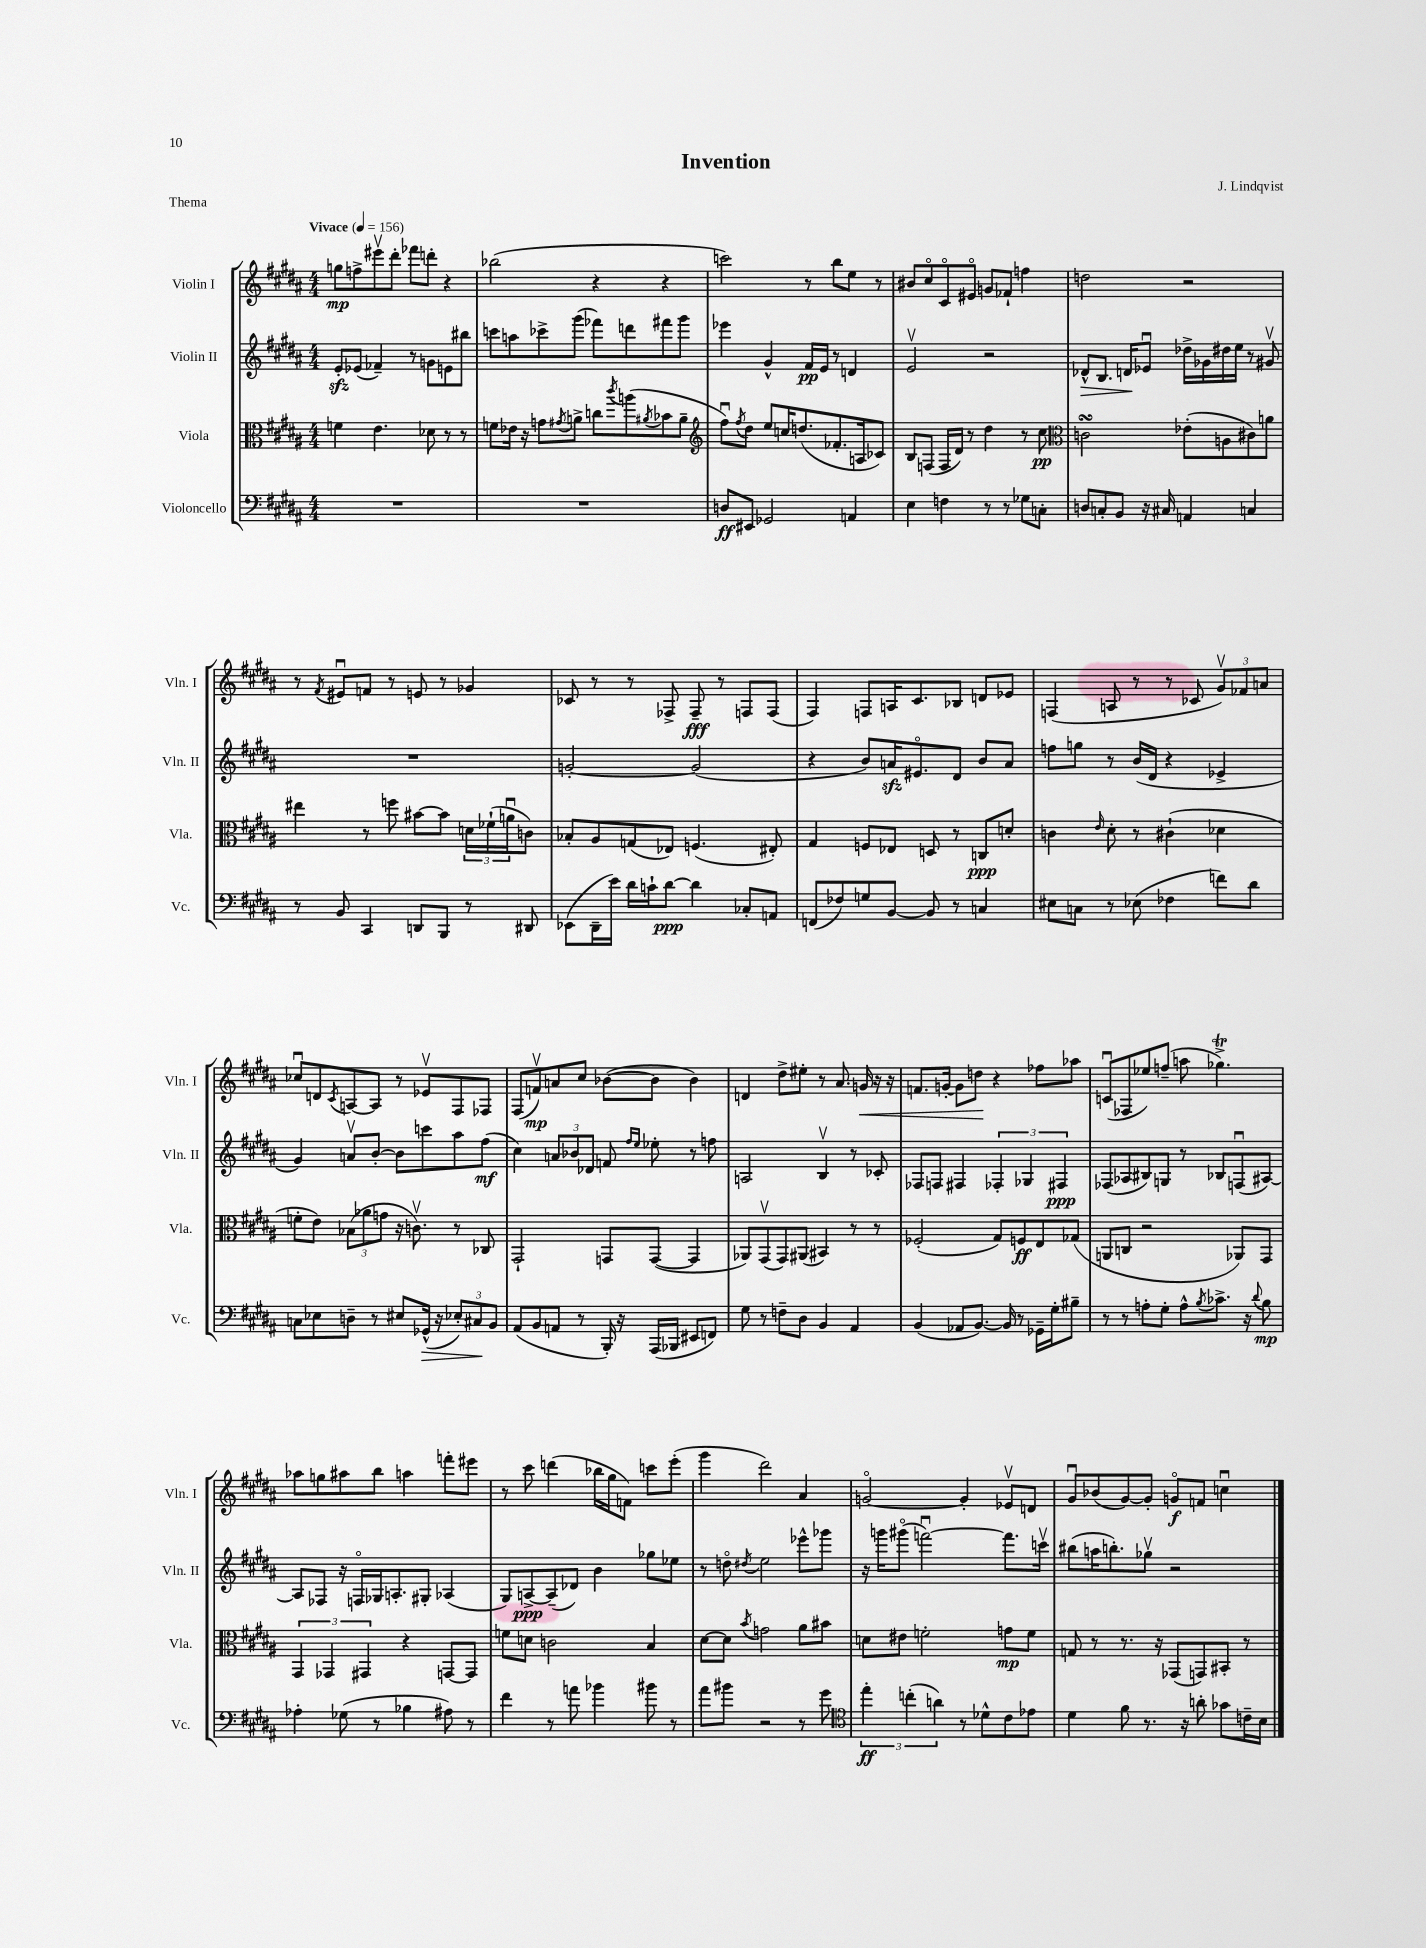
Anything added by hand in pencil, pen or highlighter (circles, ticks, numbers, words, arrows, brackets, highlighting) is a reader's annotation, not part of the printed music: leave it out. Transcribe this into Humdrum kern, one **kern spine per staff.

**kern	**dynam	**kern	**dynam	**kern	**dynam	**kern	**dynam
*part4	*part4	*part3	*part3	*part2	*part2	*part1	*part1
*staff4	*staff4	*staff3	*staff3	*staff2	*staff2	*staff1	*staff1
*I"Violoncello	*	*I"Viola	*	*I"Violin II	*	*I"Violin I	*
*I'Vc.	*	*I'Vla.	*	*I'Vln. II	*	*I'Vln. I	*
*clefF4	*	*clefC3	*	*clefG2	*	*clefG2	*
*k[f#c#g#d#a#]	*	*k[f#c#g#d#a#]	*	*k[f#c#g#d#a#]	*	*k[f#c#g#d#a#]	*
*M4/4	*	*M4/4	*	*M4/4	*	*M4/4	*
*MM156	*	*MM156	*	*MM156	*	*MM156	*
=1	=1	=1	=1	=1	=1	=1	=1
!	!	!	!	!	!	!LO:TX:a:B:t=Vivace	!
1r	.	4fn\	.	8ezz'/L	.	8ggn\L	mp
.	.	.	.	(8e-X/J	.	8ffn^\	.
.	.	4.e\	.	4f-X~/)	.	8eee#Xv\	.
.	.	.	.	.	.	8ddd#'\J	.
.	.	.	.	8r	.	8fff-X\L	.
.	.	8d-X\	.	8gn\L	.	8dddn'\J	.
.	.	8r	.	8en\	.	4r	.
.	.	8r	.	8bb#X\J	.	.	.
=2	=2	=2	=2	=2	=2	=2	=2
1r	.	8fn\L	.	8cccn\L	.	(2bb-X\	.
.	.	16e-X\Jk	.	8aan\	.	.	.
.	.	16r	.	.	.	.	.
.	.	8gn\L	.	8ccc-X^\	.	.	.
.	.	8qg#X/	.	.	.	.	.
.	.	8an^\J	.	(8ggg#\J	.	.	.
.	.	8ccn\L	.	8fff-X\L)	.	4r	.
.	.	8qccc#/	.	.	.	.	.
.	.	(8aan\	.	8dddn\	.	.	.
.	.	8qa#X/	.	.	.	.	.
.	.	8b-X\	.	8fff#X\	.	4r	.
.	.	8a#~\J	.	8ggg#\J	.	.	.
=3	=3	=3	=3	=3	=3	=3	=3
*	*	*clefG2	*	*	*	*	*
8Dn/L	ff	8ff#u\L)	.	4eee-X\	.	2cccn\)	.
.	.	8qff#/	.	.	.	.	.
8EE#X/J	.	8dd#\J	.	.	.	.	.
2GG-X/	.	8ee/L	.	4g#^^/	.	.	.
.	.	16ccn/K	.	.	.	.	.
.	.	(8.ddn/	.	.	.	.	.
.	.	.	.	16f#/LL	pp	8r	.
.	.	.	.	16e/JJ	.	.	.
.	.	8.f-X'/	.	8r	.	8bb\L	.
4AAn/	.	.	.	4dn/	.	8ee\J	.
.	.	16An/k	.	.	.	.	.
.	.	8c-X/J)	.	.	.	8r	.
=4	=4	=4	=4	=4	=4	=4	=4
4E\	.	8B/L	.	2ev/	.	8b#X/L	.
.	.	(8Fn/J	.	.	.	8cc#/	.
4Fn\	.	16F/LL	.	.	.	8c#/	.
.	.	16d#/JJ)	.	.	.	.	.
.	.	8r	.	.	.	8e#X/J	.
8r	.	4dd#\	.	2r	.	8gn/L	.
8r	.	.	.	.	.	8f-X`/J	.
8G-X\L	.	8r	.	.	.	4ffn\	.
8Cn'\J	.	8cc#\	pp	.	.	.	.
=5	=5	=5	=5	=5	=5	=5	=5
*	*	*clefC3	*	*	*	*	*
!	!	!	!	!	!LO:HP:b	!	!
8Dn/L	.	2cnsSSs\	.	8d-X^^/L	>	2ddn\	.
8Cn'/	.	.	.	8.B/J	.	.	.
8BB/J	.	.	.	.	.	.	.
.	.	.	.	16dn/KL	.	.	.
16r	.	.	.	8e-Xu/J	]	.	.
16C#X/	.	.	.	.	.	.	.
4AAn/	.	(8e-X'\L	.	16dd-X^\LL	.	2r	.
.	.	.	.	16g-X\	.	.	.
.	.	8An\	.	16dd#X\	.	.	.
.	.	.	.	16ee\JJ	.	.	.
4Cn/	.	8c#X\)	.	8r	.	.	.
.	.	8an\J	.	8g#Xv/	.	.	.
!!LO:LB:g=z
=6	=6	=6	=6	=6	=6	=6	=6
8r	.	4ee#X\	.	1r	.	8r	.
.	.	.	.	.	.	8qf#/	.
8BB/	.	.	.	.	.	8e#Xu/L	.
4CC#/	.	8r	.	.	.	8fn/J	.
.	.	8ffn\	.	.	.	8r	.
8DDn/L	.	[8b#X\L	.	.	.	8en/	.
8BBB/J	.	8b#\J]	.	.	.	8r	.
8r	.	24dn\LL	.	.	.	4g-X/	.
.	.	(24f-X`\	.	.	.	.	.
.	.	24anu\J	.	.	.	.	.
8DD#X/	.	8cn\J)	.	.	.	.	.
=7	=7	=7	=7	=7	=7	=7	=7
(8EE-X\L	.	8B-X'/L	.	[2gn'/	.	8c-X/	.
16DD#~\L	.	8A#/	.	.	.	8r	.
16e\JJ)	.	.	.	.	.	.	.
16d#\LL	.	(8Gn/	.	.	.	8r	.
16cn`\J	.	.	.	.	.	.	.
[8d#\J	ppp	8E-X/J)	.	.	.	8F-X^/	.
4d#\]	.	(4.Fn/	.	(2g/]	.	8F-~/	fff
.	.	.	.	.	.	8r	.
8C-X'/L	.	.	.	.	.	8Fn/L	.
8AAn/J	.	8E#X'/)	.	.	.	(8F/J	.
=8	=8	=8	=8	=8	=8	=8	=8
(8FFn/L	.	4G#/	.	4r	.	4F#/)	.
8F-X/)	.	.	.	.	.	.	.
8Gn/	.	8Fn/L	.	8b/L)	.	8Fn/L	.
[8BB/J	.	8E-X/J	.	16anzz/K	.	16An/K	.
.	.	.	.	8.e#X/	.	8.c#/	.
8BB/]	.	8Dn/	.	.	.	.	.
8r	.	8r	.	8d#/J	.	8B-X/J	.
4Cn/	.	8Cn/L	ppp	8b/L	.	8dn/L	.
.	.	8dn'/J	.	8a/J	.	8e-X/J	.
=9	=9	=9	=9	=9	=9	=9	=9
8E#X\L	.	4cn\	.	8ffn\L	.	(4Fn/	.
8Cn\J	.	.	.	8ggn\J	.	.	.
.	.	16qqe/	.	.	.	.	.
8r	.	8d#'\	.	8r	.	8An/	.
(8E-X\	.	8r	.	(16b/LL	.	8r	.
.	.	.	.	16d#/JJ	.	.	.
4F-X\	.	(4c#X`\	.	4r	.	8r	.
.	.	.	.	.	.	8c-X/	.
8fn\L)	.	4d-X\	.	4e-X^/	.	12g#v/L)	.
.	.	.	.	.	.	12f-X/	.
8d#\J	.	.	.	.	.	.	.
.	.	.	.	.	.	12an/J	.
!!LO:LB:g=z
=10	=10	=10	=10	=10	=10	=10	=10
8Cn\L	.	8fn'\L	.	4g#/)	.	8cc-Xu/L	.
8E-X\	.	8e\J)	.	.	.	8dn/	.
.	.	.	.	.	.	8qc#/	.
8Dn~\J	.	(12B-X\L	.	8anv/L	.	[8An/	.
.	.	12a-X\	.	.	.	.	.
8r	.	.	.	[8b'/J	.	8A/J]	.
.	.	12gn\J	.	.	.	.	.
8E#X/L	.	16r	.	8b\L]	.	8r	.
.	.	8.cnv\)	.	.	.	.	.
!	!LO:HP:b	!	!	!	!	!	!
(16GG-X^^/Jk	>	.	.	8cccn\	.	8e-Xv/L	.
16r	.	.	.	.	.	.	.
12E-X'/L)	.	8r	.	8aa#\	.	8F#/	.
12C#X/	.	.	.	.	.	.	.
.	.	8C-X/	.	(8ff#\J	mf	8F-X/J	.
12BB/J	]	.	.	.	.	.	.
=11	=11	=11	=11	=11	=11	=11	=11
(8AA#/L	.	2GG#`/	.	4cc#\)	.	(8F#/L	.
8BB/	.	.	.	.	.	8fnv/)	mp
8AAn/J	.	.	.	12an/L	.	8an/	.
.	.	.	.	12b-X/	.	.	.
8r	.	.	.	.	.	8cc#/J	.
.	.	.	.	12d-X/J	.	.	.
16BBB'/)	.	8GGn/L	.	8fn/	.	([8b-X\L	.
16r	.	.	.	.	.	.	.
.	.	.	.	16qqff#/LL	.	.	.
.	.	.	.	16qqee/JJ	.	.	.
(16AAA#/LL	.	([8GG/J	.	8ee-X'\	.	8b-\J]	.
16BBB-X/JJ	.	.	.	.	.	.	.
8EE#X/L	.	4GG/]	.	8r	.	4b-\)	.
8FFn/J)	.	.	.	8ffn\	.	.	.
=12	=12	=12	=12	=12	=12	=12	=12
8G#\	.	8AA-X/L)	.	2An/	.	4dn/	.
8r	.	(8GG#v/	.	.	.	.	.
8Fn~\L	.	8GG#/)	.	.	.	8dd#^\L	.
8D#\J	.	(8AA#X/J	.	.	.	8ee#X'\J	.
4BB/	.	4BB#X/)	.	4Bv/	.	8r	.
.	.	.	.	.	.	8.a#/	.
4AA#/	.	8r	.	8r	.	.	.
!	!	!	!	!	!	!	!LO:HP:b
.	.	.	.	.	.	16gn/	<
.	.	8r	.	8c-X'/	.	16r	.
.	.	.	.	.	.	16r	.
=13	=13	=13	=13	=13	=13	=13	=13
(4BB/	.	(2F-X'/	.	8F-X/L	.	8.fn/L	.
.	.	.	.	8Fn/J	.	.	.
.	.	.	.	.	.	[16gn'/Jk	.
8AA-X/L	.	.	.	4F#X/	.	8g\L]	.
[8.BB/J)	.	.	.	.	.	8ddn\J	.
.	.	8G#/L)	.	6F-X'/	.	4r	[
16BB/]	.	.	.	.	.	.	.
8r	.	8Fn/	ff	.	.	.	.
.	.	.	.	6G-X/	.	.	.
16GG-X~\LL	.	8E/	.	.	.	8ff-X\L	.
16G#'\J	.	.	.	.	.	.	.
.	.	.	.	6F#X/	ppp	.	.
8B#X~\J	.	(8G-X/J	.	.	.	8aa-X\J	.
=14	=14	=14	=14	=14	=14	=14	=14
8r	.	8AAn/L	.	(8F-X/L	.	(8cnu/L	.
8r	.	8Cn/J	.	8A-X/	.	8F-X/	.
8An'\L	.	2r	.	8B#X/)	.	8ee-X/)	.
8G#'\J	.	.	.	8Gn/J	.	(8ffn~/J	.
8A^^\L	.	.	.	8r	.	8aan\	.
8qB/	.	.	.	.	.	.	.
8.c-X^\J	.	.	.	8B-X/L	.	4.gg-XT^\)	.
.	.	8AA-X/L)	.	(8Fnu/	.	.	.
16r	.	.	.	.	.	.	.
8qqd#/	.	.	.	.	.	.	.
8B\	mp	8GG#/J	.	[8A#X/J)	.	.	.
!!LO:LB:g=z
=15	=15	=15	=15	=15	=15	=15	=15
4A-X'\	.	6GG#/	.	8A#/L]	.	8aa-X\L	.
.	.	.	.	8F-X/J	.	8ggn\	.
.	.	6GG-X/	.	.	.	.	.
(8G-X\	.	.	.	16r	.	8aa#X\	.
.	.	.	.	16Fn/LL	.	.	.
.	.	6GG#X/	.	.	.	.	.
8r	.	.	.	16G-X/J	.	8bb\J	.
.	.	.	.	8.An'/	.	.	.
4B-X\	.	4r	.	.	.	4aan\	.
.	.	.	.	8G#X'/J	.	.	.
8A#X\)	.	[8GGn/L	.	(4A-X/	.	8fffn'\L	.
8r	.	8GG/J]	.	.	.	8eee#X\J	.
=16	=16	=16	=16	=16	=16	=16	=16
4f#\	.	8fn\L	.	8G#/L)	.	8r	.
.	.	8dn\J	.	[8An^/	ppp	8ccc#\	.
8r	.	2cn\	.	(8A~/]	.	(4dddn\	.
8an\	.	.	.	8d-X/J)	.	.	.
4b-X\	.	.	.	4b\	.	16bb-X\LL	.
.	.	.	.	.	.	16gg#\J	.
.	.	.	.	.	.	8fn\J)	.
8b#X\	.	4B/	.	8gg-X\L	.	8cccn\L	.
8r	.	.	.	8ee-X\J	.	(8eee'\J	.
=17	=17	=17	=17	=17	=17	=17	=17
8a#\L	.	[8d#\L	.	8r	.	4ggg#\	.
8b#X\J	.	8d#\J]	.	8ddn\	.	.	.
.	.	8qb/	.	8qdd#X/	.	.	.
2r	.	2gn\	.	2ee\	.	2ddd#\)	.
8r	.	8a#\L	.	8eee-X^^\L	.	4a#/	.
8g#\	.	8b#X\J	.	8ggg-X\J	.	.	.
=18	=18	=18	=18	=18	=18	=18	=18
*clefC4	*	*	*	*	*	*	*
6ee'\	ff	8dn\L	.	16r	.	[2gn/	.
.	.	.	.	16gggn\KL	.	.	.
.	.	8e#X\J	.	(8ggg#X\J	.	.	.
(6ccn'\	.	.	.	.	.	.	.
.	.	2fn'\	.	[2fffnu\)	.	.	.
6an\)	.	.	.	.	.	.	.
8r	.	.	.	.	.	4g'/]	.
8d-X^^\L	.	.	.	.	.	.	.
8c#\	.	8gn\L	mp	8.fff\L]	.	8e-Xv/L	.
8e-X\J	.	8f\J	.	.	.	8dn/J	.
.	.	.	.	16cccnv\Jk	.	.	.
=19	=19	=19	=19	=19	=19	=19	=19
4d#\	.	8Gn/	.	(8bb#X\L	.	8g#u/L	.
.	.	8r	.	16aan\K	.	(8b-X/	.
.	.	.	.	8.bbn'\)	.	.	.
8f#\	.	8.r	.	.	.	[8g#/)	.
8.r	.	.	.	8gg-Xv\J	.	8g#'/J]	.
.	.	16r	.	.	.	.	.
.	.	(8GG-X/L	.	2r	.	8gn/L	f
16r	.	.	.	.	.	.	.
8an'\	.	8GGn/)	.	.	.	8fn/J	.
8g-X\L	.	8BB#X'/J	.	.	.	4ccnu\	.
16cn~\L	.	8r	.	.	.	.	.
16B\JJ	.	.	.	.	.	.	.
==	==	==	==	==	==	==	==
*-	*-	*-	*-	*-	*-	*-	*-
